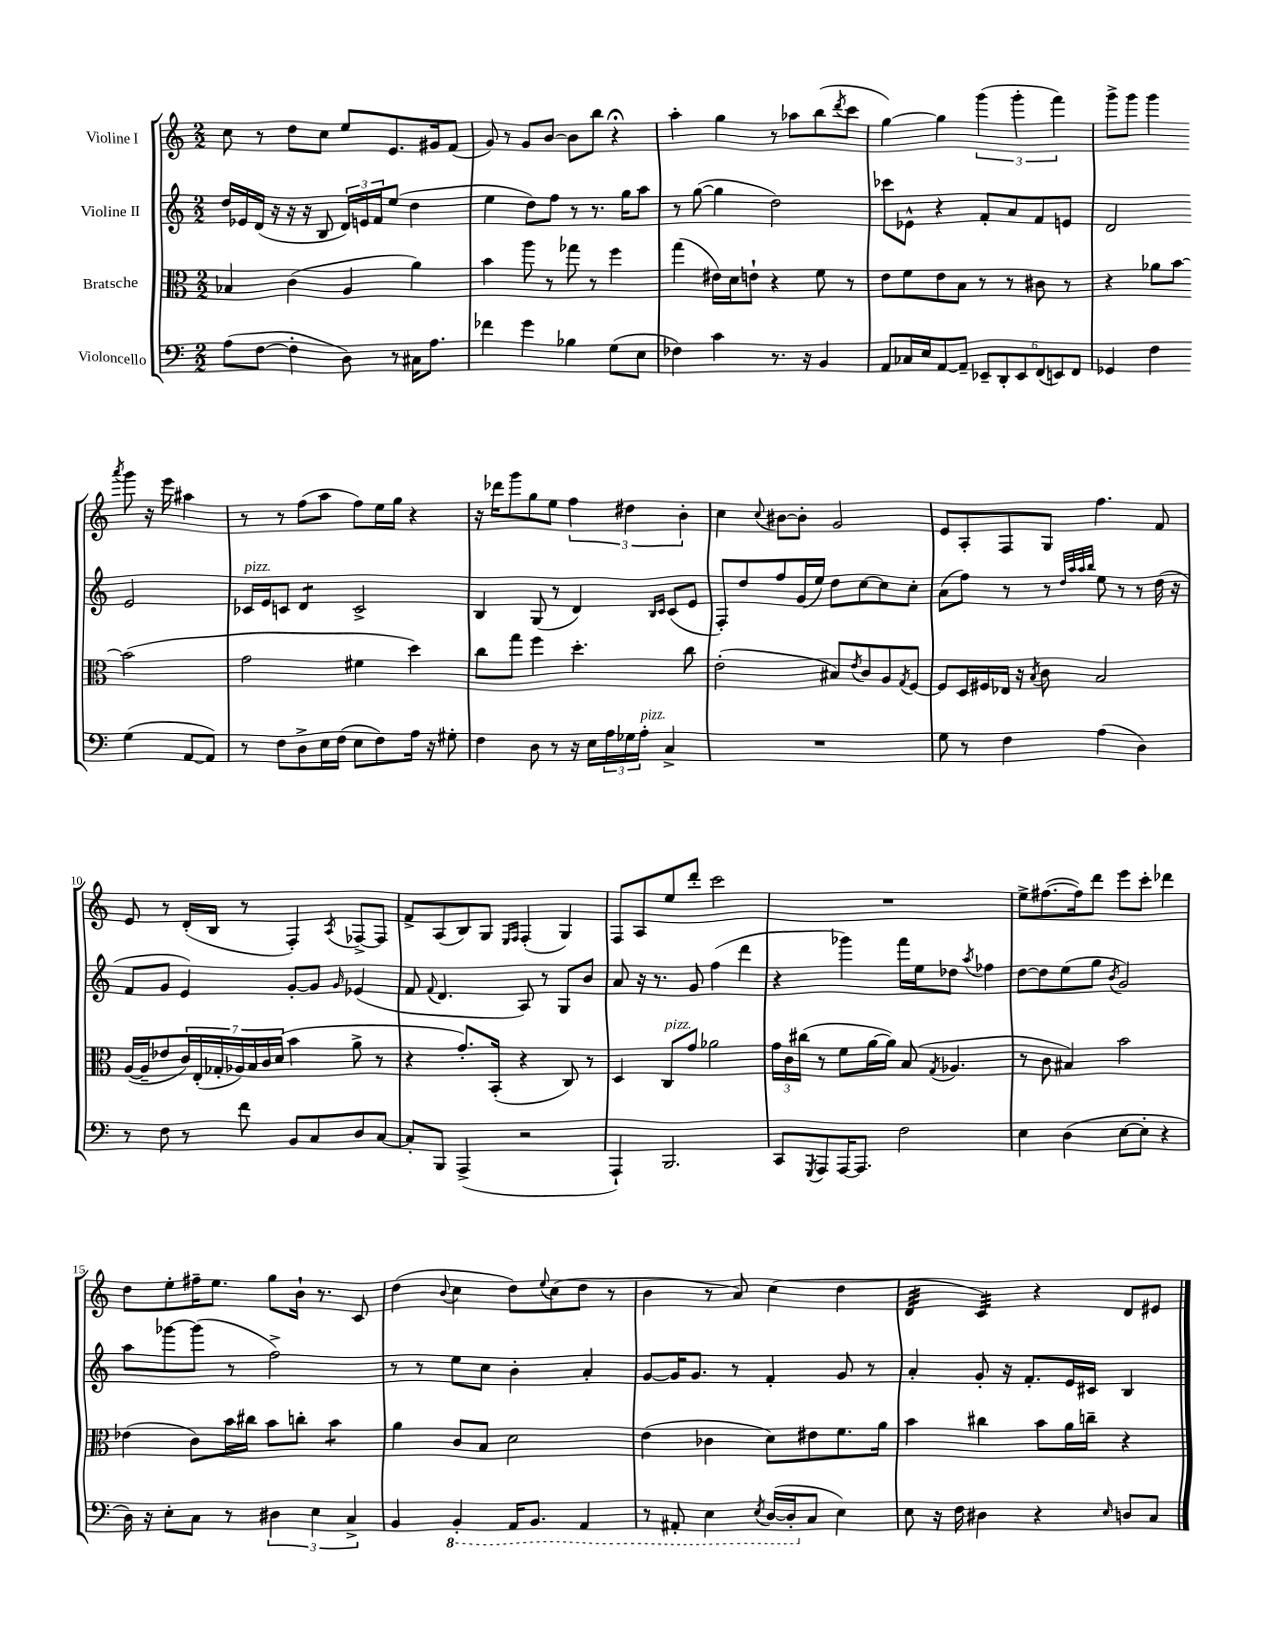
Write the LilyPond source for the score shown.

<<
\new StaffGroup <<
\new Staff = "s0" \with { instrumentName = "Violine I" } {
    \clef treble \key c \major \numericTimeSignature \time 2/2
    c''8 r8 d''8 c''8 e''8 e'8. gis'16 f'8( |
    g'8) r8 g'8 b'8~ b'8 b''8 r4\fermata |
    a''4-. g''4 r8 aes''8 b''8( \acciaccatura { d'''8 } c'''8 |
    g''4~) g''4 \tuplet 3/2 { g'''4( g'''4-. f'''4) } |
    g'''8-> g'''8 g'''4 \acciaccatura { a'''8 } g'''8 r16 e'''16 ais''4 |
    r8 r8 f''8( a''8 f''8) e''16 g''16 r4 |
    r16 des'''16 g'''8 g''8 e''8 \tuplet 3/2 { f''4 dis''4 b'4-. } |
    c''4 \appoggiatura { c''8 } bis'8~ bis'8-. g'2 |
    e'8 a8-. f8 g8 f''4. f'8 |
    e'8 r8 d'16-.( b16 r8 f4-.) \acciaccatura { a8 } fes8~-> fes8 |
    f'8-> a8( b8) g8 \grace { e16 f16 } f4-.( g4) |
    f8 a8 e''8 d'''8-. c'''2 |
    R1 |
    e''8-> fis''8.~( fis''16) d'''8 e'''8 c'''8-. des'''4 |
    d''8 e''8-. fis''16-- e''8. g''8 b'16-! r8. c'8 |
    d''4( \appoggiatura { b'8 } c''4 d''8) \appoggiatura { e''8 } c''8( d''8 r8 |
    b'4 r8 a'8) c''4( d''4 |
    d'4:32 c'4:32) r4 d'8 eis'8 \bar "|." |
}
\new Staff = "s1" \with { instrumentName = "Violine II" } {
    \clef treble \key c \major \numericTimeSignature \time 2/2
    d''16 ees'16 d'16( r16 r16 r16 b8 \tuplet 3/2 { d'16) e'16 f'16 } e''8( d''4 |
    e''4 d''8) f''8 r8 r8. g''16 a''8 |
    r8 g''8~( g''4 d''2) |
    ces'''8 ees'8-^ r4 f'8-. a'8 f'8 e'8 |
    d'2 e'2 |
    ces'16^\markup { \italic "pizz." } e'16 c'8 d'4:8 c'2-> |
    b4 g8( r8 d'4) \grace { b16 c'16 } c'8( e'8 |
    f8-.) d''8 f''8 g'16( e''16) d''8 c''8~ c''8 c''8-. |
    a'8( f''8) r8 r8 \grace { d''32 a''32 a''32 b''32 } e''8 r8 r8 d''16( r16 |
    f'8 g'8 e'4) g'8~-. g'8 \grace { g'16 } ees'4( |
    f'8 \appoggiatura { f'8 } d'4. a8) r8 g8 b'8 |
    a'8 r16 r8. g'8 f''4( d'''4 |
    r4 ges'''4) f'''16 e''16 des''8 \acciaccatura { a''8 } fes''4 |
    d''8~ d''8 e''8( g''8 \acciaccatura { b'8 } g'2) |
    a''8 ges'''8~ ges'''8( r8 f''2->) |
    r8 r8 e''8 c''8 b'4-. a'4-. |
    g'8~ g'16 g'8. r8 f'4-. g'8 r8 |
    a'4-. g'8-. r16 f'8.-. e'16 cis'16 b4 \bar "|." |
}
\new Staff = "s2" \with { instrumentName = "Bratsche" } {
    \clef alto \key c \major \numericTimeSignature \time 2/2
    bes4 c'4( a4 a'4) |
    b'4 a''8 r8 ges''8 r8 f''4 |
    g''4( eis'16) d'16 e'8-! r4 f'8 r8 |
    e'8 f'8 e'8 b8 r8 r8 cis'8 r8 |
    r4 aes'8 b'8~ b'2( |
    g'2 fis'4 d''4) |
    c''8 g''8 f''4 d''4.-. c''8 |
    e'2-.( bis8) \acciaccatura { e'8 } c'8 a8 \acciaccatura { g8 } f8~ |
    f8 d16 fis16 ees16 r16 \acciaccatura { b8 } c'8 b2 |
    a16~( a16-- ees'8 \tuplet 7/4 { c'16) e16-.( ges16-. aes16) b16 c'16 d'16( } b'4 a'8-> r8 |
    r4 g'8.-.) b,16-.( r4 c8) r8 |
    d4 c8^\markup { \italic "pizz." } g'8 aes'2 |
    \tuplet 3/2 { g'16 c'16 cis''16( } r8 f'8 a'16~ a'16) b8( \acciaccatura { g8 } aes4. |
    r8 c'8 bis4) b'2 |
    ees'4( c'8) b'16 cis''16 b'8 c''8-. b'4:8 |
    a'4 c'8 b8 d'2 |
    e'4( ces'4 d'8) eis'8 f'8. a'16 |
    b'4 cis''4 b'8 a'16 c''16-- r4 \bar "|." |
}
\new Staff = "s3" \with { instrumentName = "Violoncello" } {
    \clef bass \key c \major \numericTimeSignature \time 2/2
    a8( f8~ f4-. d8) r8 cis16 a8. |
    fes'4 g'4 bes4 g8( e8 |
    fes4) c'4 r8. r16 b,4 |
    a,8 ces16 e16 a,8~ a,8-- \tuplet 6/4 { ees,8-- d,8-. ees,8 f,8( e,8) f,8 } |
    ges,4 f4 g4( a,8~ a,8) |
    r8 f8 d8-> e16 f16( e8 f8) a16 r16 gis8-. |
    f4 d8 r8 r16 e16 \tuplet 3/2 { a16 ges16 a16-.^\markup { \italic "pizz." } } c4-> |
    R1 |
    g8 r8 f4 a4( d4) |
    r8 f8 r8 f'8 b,8 c8 d8 c8~ |
    c8-. b,,8 a,,4->( r2 |
    a,,4-!) b,,2. |
    c,8 \acciaccatura { g,,8 } a,,8 a,,16~ a,,8. f2 |
    e4 d4( e8~ e8-. r4 |
    d16) r16 e8-. c8 r8 \tuplet 3/2 { dis4 e4 c4-> } |
    b,4 \ottava #-1 b,,4-. a,,16 b,,8. a,,4 |
    r8 ais,,8-. e,4 \acciaccatura { e,8 } d,16~( d,16-. \ottava #0 c8 e4) |
    e8 r16 f16 dis4 r4 \grace { e16 } d8 c8 \bar "|." |
}
>>
>>
